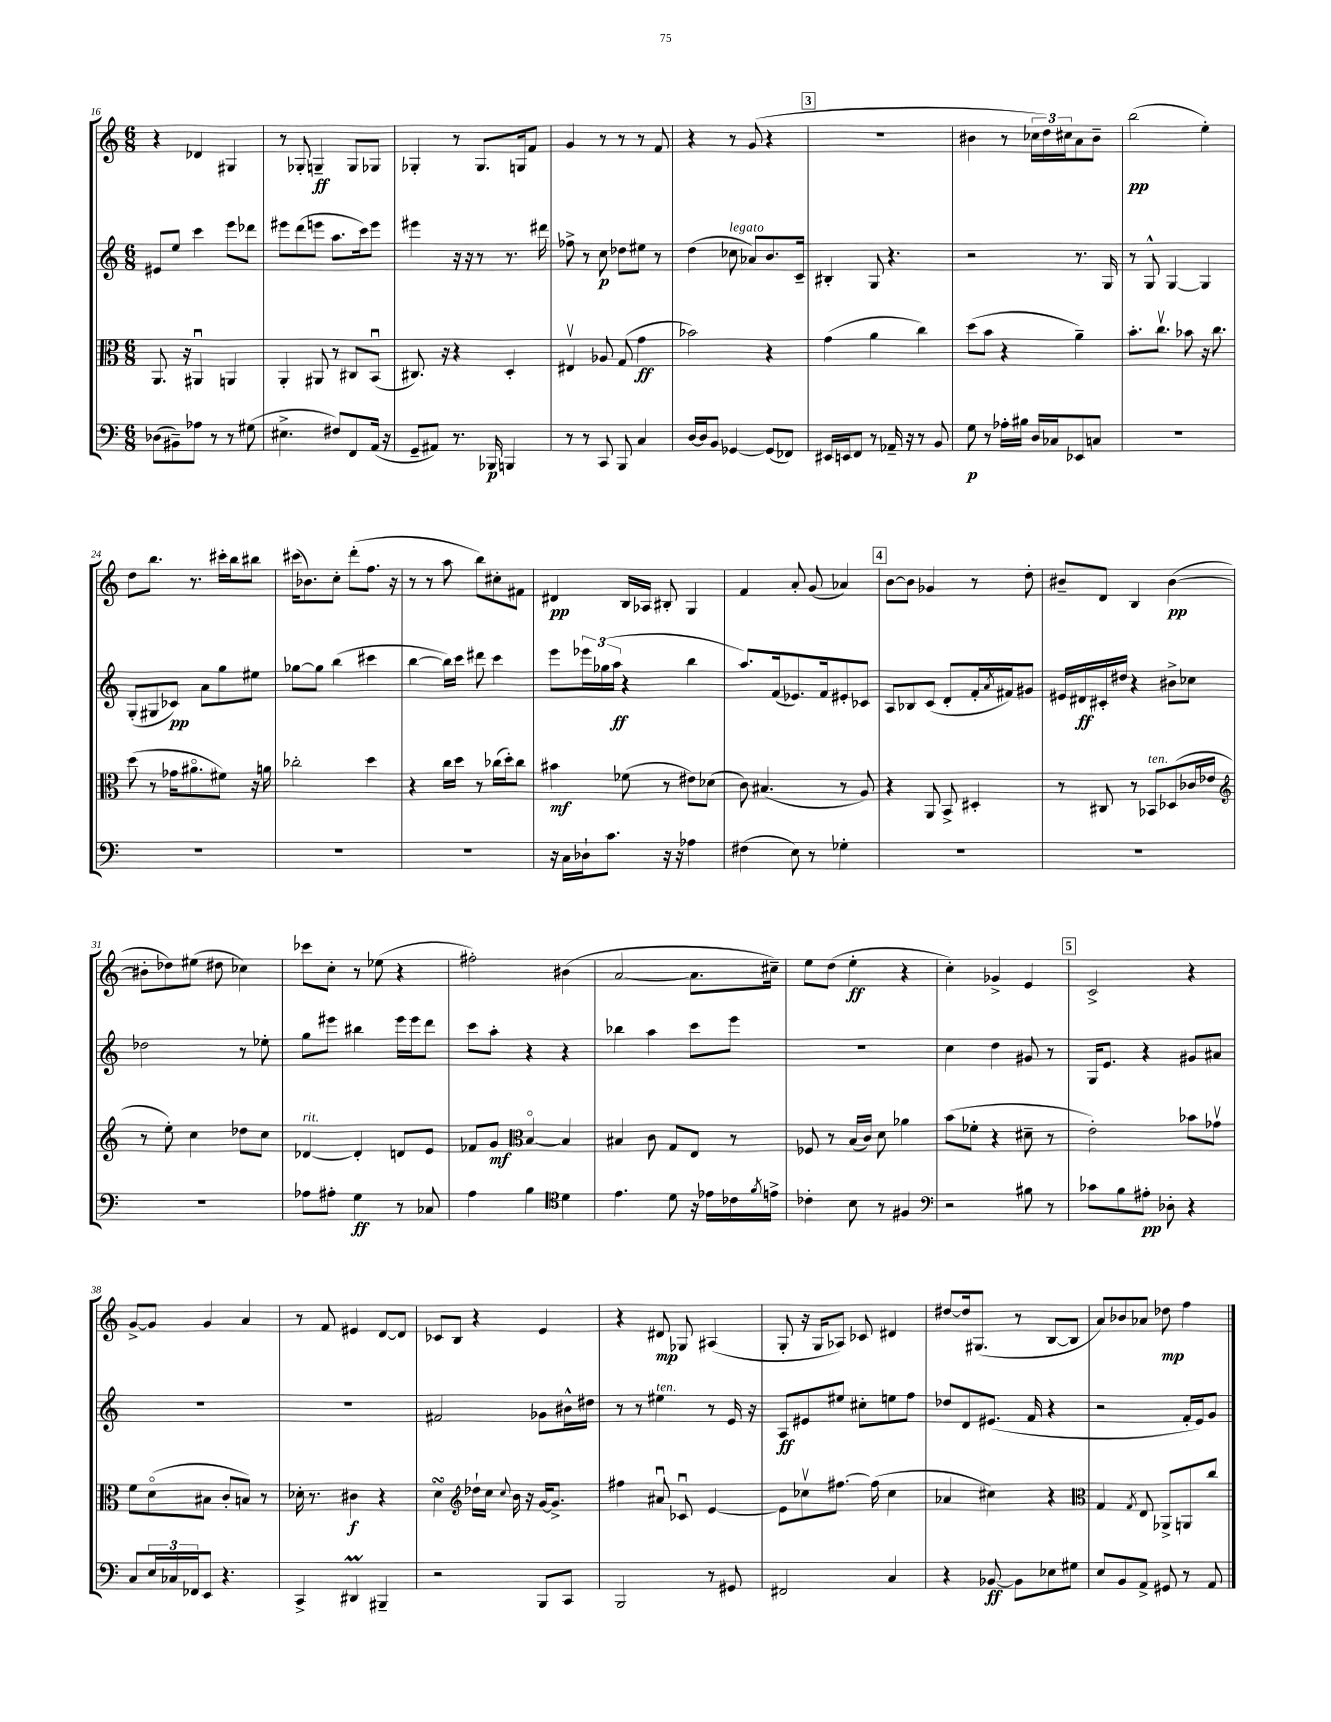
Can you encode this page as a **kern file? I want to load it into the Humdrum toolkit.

**kern	**dynam	**kern	**dynam	**kern	**dynam	**kern	**dynam
*part4	*part4	*part3	*part3	*part2	*part2	*part1	*part1
*staff4	*staff4	*staff3	*staff3	*staff2	*staff2	*staff1	*staff1
*clefF4	*	*clefC3	*	*clefG2	*	*clefG2	*
*k[]	*	*k[]	*	*k[]	*	*k[]	*
*M6/8	*	*M6/8	*	*M6/8	*	*M6/8	*
=16	=16	=16	=16	=16	=16	=16	=16
(8D-X\L	.	8.AA/	.	8e#X/L	.	4r	.
8BB#X~\)	.	.	.	8ee/J	.	.	.
.	.	16r	.	.	.	.	.
8A-X\J	.	4AA#Xu/	.	4ccc\	.	4d-X/	.
8r	.	.	.	.	.	.	.
8r	.	4AAn/	.	8eee\L	.	4G#X/	.
(8G#X\	.	.	.	8ddd-X\J	.	.	.
=17	=17	=17	=17	=17	=17	=17	=17
4.E#X^\	.	4AA'/	.	8eee#X\L	.	8r	.
.	.	.	.	(8ddd\	.	8G-X'/	.
.	.	8AA#X/	.	8eeen\J	.	4Gn~/	ff
8F#X/L)	.	8r	.	8.aa\L	.	.	.
8FF/	.	8C#X/L	.	.	.	8G/L	.
.	.	.	.	16ccc\k)	.	.	.
(16AA/Jk	.	(8BBu/J	.	8eee\J	.	8G-X/J	.
16r	.	.	.	.	.	.	.
=18	=18	=18	=18	=18	=18	=18	=18
8GG~/L	.	8.C#X/)	.	4eee#X\	.	4G-X'/	.
8AA#X/J)	.	.	.	.	.	.	.
.	.	16r	.	.	.	.	.
8.r	.	4r	.	16r	.	8r	.
.	.	.	.	16r	.	.	.
.	.	.	.	8r	.	8.G-/L	.
16BBB-X/	p	.	.	.	.	.	.
4BBBn/	.	4D'/	.	8.r	.	.	.
.	.	.	.	.	.	16Gn/k	.
.	.	.	.	.	.	8f/J	.
.	.	.	.	16ddd#X\	.	.	.
=19	=19	=19	=19	=19	=19	=19	=19
8r	.	4E#Xv/	.	8ff-X^\	.	4g/	.
8r	.	.	.	8r	.	.	.
8CC/	.	8A-X/	.	8cc\	p	8r	.
8BBB/	.	(8G/	.	8dd-X\L	.	8r	.
4C/	.	4g\	ff	8ee#X\J	.	8r	.
.	.	.	.	8r	.	8f/	.
=20	=20	=20	=20	=20	=20	=20	=20
[16D/LL	.	2b-X\)	.	(4dd\	.	4r	.
16D/J]	.	.	.	.	.	.	.
8BB/J	.	.	.	.	.	.	.
!	!	!	!	!LO:TX:a:i:t=legato	!	!	!
[4GG-X/	.	.	.	8cc-X\	.	8r	.
.	.	.	.	8a-X/L)	.	(8g/	.
(8GG-/L]	.	4r	.	8.b/	.	4r	.
8FF-X/J)	.	.	.	.	.	.	.
.	.	.	.	16c~/Jk	.	.	.
!!LO:REH:place=s1:t=3
=21	=21	=21	=21	=21	=21	=21	=21
16EE#X/LL	.	(4g\	.	4B#X'/	.	2.r	.
16EEn/J	.	.	.	.	.	.	.
8FF/J	.	.	.	.	.	.	.
8r	.	4a\	.	8G/	.	.	.
16AA-X~/	.	.	.	4.r	.	.	.
16r	.	.	.	.	.	.	.
8r	.	4cc\)	.	.	.	.	.
8BB/	.	.	.	.	.	.	.
=22	=22	=22	=22	=22	=22	=22	=22
8G\	p	(8dd\L	.	2r	.	4b#X\	.
8r	.	8b\J	.	.	.	.	.
16A-X'\LL	.	4r	.	.	.	8r	.
16B#X\JJ	.	.	.	.	.	.	.
16D/LL	.	.	.	.	.	24cc-X\LL	.
.	.	.	.	.	.	24dd\)	.
16C-X/J	.	.	.	.	.	.	.
.	.	.	.	.	.	24cc#X\J	.
8EE-X/	.	4a~\)	.	8.r	.	8a\	.
8Cn/J	.	.	.	.	.	8b#~\J	.
.	.	.	.	16G/	.	.	.
=23	=23	=23	=23	=23	=23	=23	=23
2.r	.	8.b'\L	.	8r	.	(2bb\	pp
.	.	.	.	8G^^/	.	.	.
.	.	8.ccv\J	.	.	.	.	.
.	.	.	.	[4G/	.	.	.
.	.	8b-X\	.	.	.	.	.
.	.	16r	.	4G/]	.	4ee'\)	.
.	.	8.cc\	.	.	.	.	.
!!LO:LB:g=z
=24	=24	=24	=24	=24	=24	=24	=24
2.r	.	(8dd\	.	(8G'/L	.	8dd\L	.
.	.	8r	.	8G#X/	.	8.bb\J	.
.	.	16g-X\KL	.	8c-X/J)	pp	.	.
.	.	8.a#X\	.	.	.	8.r	.
.	.	.	.	8a\L	.	.	.
.	.	8f#X\J)	.	8gg\	.	16ccc#X'\LL	.
.	.	.	.	.	.	16bb\J	.
.	.	16r	.	8ee#X\J	.	8bb#X\J	.
.	.	16an\	.	.	.	.	.
=25	=25	=25	=25	=25	=25	=25	=25
2.r	.	2cc-X'\	.	[8gg-X\L	.	(16ccc#X\KL	.
.	.	.	.	.	.	8.b-X\)	.
.	.	.	.	8gg-\J]	.	.	.
.	.	.	.	(4bb\	.	8cc'\J	.
.	.	.	.	.	.	(8ddd'\L	.
.	.	4dd\	.	4ccc#X\	.	8.ff\J	.
.	.	.	.	.	.	16r	.
=26	=26	=26	=26	=26	=26	=26	=26
2.r	.	4r	.	[4bb\	.	8r	.
.	.	.	.	.	.	8r	.
.	.	16cc\LL	.	16bb\LL])	.	8aa\	.
.	.	16dd\JJ	.	16ccc\JJ	.	.	.
.	.	8r	.	8ddd#X\	.	8bb\L)	.
.	.	(16cc-X\LL	.	4ccc\	.	8cc#X'\	.
.	.	16dd'\J)	.	.	.	.	.
.	.	8cc-\J	.	.	.	8f#X\J	.
=27	=27	=27	=27	=27	=27	=27	=27
16r	.	4b#X\	mf	8eee\L	.	4d#X/	pp
16C\LL	.	.	.	.	.	.	.
16D-X`\J	.	.	.	24eee-X\L	.	.	.
.	.	.	.	(24gg-X\	.	.	.
8.c\J	.	.	.	.	.	.	.
.	.	.	.	24aa\JJ	ff	.	.
.	.	(8f-X\	.	4r	.	16B/LL	.
.	.	.	.	.	.	16A-X/JJ	.
16r	.	8r	.	.	.	8B#X'/	.
16r	.	.	.	.	.	.	.
4A-X\	.	8e#X\L)	.	4bb\	.	4G/	.
.	.	(8d-X\J	.	.	.	.	.
=28	=28	=28	=28	=28	=28	=28	=28
(4F#X\	.	8c\)	.	8.aa/L)	.	4f/	.
.	.	(4.B#X/	.	.	.	.	.
.	.	.	.	(16f/k	.	.	.
8E\)	.	.	.	8.e-X/)	.	8a'/	.
8r	.	.	.	.	.	(8g/	.
.	.	.	.	16f/k	.	.	.
4G-X'\	.	8r	.	8e#X'/	.	4a-X/)	.
.	.	8A/)	.	8c-X/J	.	.	.
!!LO:REH:place=s1:t=4
=29	=29	=29	=29	=29	=29	=29	=29
2.r	.	4r	.	8A/L	.	[8b\L	.
.	.	.	.	8B-X/	.	8b\J]	.
.	.	8AA/	.	(8c/J	.	4g-X/	.
.	.	8BB^/	.	8d'/L	.	.	.
.	.	4D#X'/	.	16f'/L	.	8r	.
.	.	.	.	8qa/	.	.	.
.	.	.	.	16f#X/J)	.	.	.
.	.	.	.	8g#X/J	.	8dd'\	.
=30	=30	=30	=30	=30	=30	=30	=30
2.r	.	8r	.	16e#X/LL	.	8b#X~/L	.
.	.	.	.	16d#X/	ff	.	.
.	.	8C#X/	.	16c#X'/	.	8d/J	.
.	.	.	.	16dd#X/JJ	.	.	.
.	.	8r	.	4r	.	4B/	.
!	!	!LO:TX:a:i:t=ten.	!	!	!	!	!
.	.	8BB-X/L	.	.	.	.	.
.	.	(8D-X/	.	8b#X^\L	.	([4b#\	pp
.	.	16c-X/L	.	8cc-X\J	.	.	.
.	.	16e-X/JJ	.	.	.	.	.
!!LO:LB:g=z
=31	=31	=31	=31	=31	=31	=31	=31
*	*	*clefG2	*	*	*	*	*
2.r	.	8r	.	2dd-X\	.	8b#X'\L]	.
.	.	8ee'\)	.	.	.	8dd-X\)	.
.	.	4cc\	.	.	.	(8ee#X\J	.
.	.	.	.	.	.	8dd#X\	.
.	.	8dd-X\L	.	8r	.	4cc-X\)	.
.	.	8cc\J	.	8ee-X'\	.	.	.
=32	=32	=32	=32	=32	=32	=32	=32
!	!	!LO:TX:a:i:t=rit.	!	!	!	!	!
8A-X\L	.	[4d-X/	.	8gg\L	.	8ccc-X\L	.
8A#X'\J	.	.	.	8eee#X\J	.	8cc'\J	.
4G\	ff	4d-'/]	.	4bb#X\	.	8r	.
.	.	.	.	.	.	(8ee-X\	.
8r	.	8dn/L	.	16eee#\LL	.	4r	.
.	.	.	.	16eee#\J	.	.	.
8C-X/	.	8e/J	.	8ddd\J	.	.	.
=33	=33	=33	=33	=33	=33	=33	=33
4A\	.	8f-X/L	.	8ccc\L	.	2ff#X'\)	.
.	.	8g/J	mf	8aa'\J	.	.	.
*	*	*clefC3	*	*	*	*	*
4B\	.	[4B/	.	4r	.	.	.
*clefC4	*	*	*	*	*	*	*
4d\	.	4B/]	.	4r	.	(4b#X\	.
=34	=34	=34	=34	=34	=34	=34	=34
4.e\	.	4B#X/	.	4bb-X\	.	[2a/	.
.	.	8c\	.	4aa\	.	.	.
8d\	.	8G/L	.	.	.	.	.
16r	.	8E/J	.	8ccc\L	.	8.a\L]	.
16e-X\LL	.	.	.	.	.	.	.
16c-X\	.	8r	.	8eee\J	.	.	.
8qf/	.	.	.	.	.	.	.
16en^\JJ	.	.	.	.	.	16cc#X~\Jk)	.
=35	=35	=35	=35	=35	=35	=35	=35
4c-X'\	.	8F-X/	.	2.r	.	8ee\L	.
.	.	8r	.	.	.	(8dd\J	.
8B\	.	(16B/LL	.	.	.	4ee'\	ff
.	.	16c/JJ)	.	.	.	.	.
8r	.	8d\	.	.	.	.	.
4F#X/	.	4a-X\	.	.	.	4r	.
=36	=36	=36	=36	=36	=36	=36	=36
*clefF4	*	*	*	*	*	*	*
2r	.	(8b\L	.	4cc\	.	4cc'\)	.
.	.	8f-X'\J	.	.	.	.	.
.	.	4r	.	4dd\	.	4g-X^/	.
8B#X\	.	8d#X~\	.	8g#X/	.	4e/	.
8r	.	8r	.	8r	.	.	.
!!LO:REH:place=s1:t=5
=37	=37	=37	=37	=37	=37	=37	=37
8c-X\L	.	2e'\)	.	16G/KL	.	2c^/	.
.	.	.	.	8.e/J	.	.	.
8B\	.	.	.	.	.	.	.
8A#X'\J	pp	.	.	4r	.	.	.
8D-X'\	.	.	.	.	.	.	.
4r	.	8b-X\L	.	8g#X/L	.	4r	.
.	.	8g-Xv\J	.	8a#X/J	.	.	.
!!LO:LB:g=z
=38	=38	=38	=38	=38	=38	=38	=38
8C/L	.	8f\L	.	2.r	.	[8g^/L	.
24E/L	.	(8d\	.	.	.	8g/J]	.
24C-X/	.	.	.	.	.	.	.
24FF-X/J	.	.	.	.	.	.	.
8EE/J	.	8B#X\J	.	.	.	4g/	.
4.r	.	8c'/L	.	.	.	.	.
.	.	8Bn/J)	.	.	.	4a/	.
.	.	8r	.	.	.	.	.
=39	=39	=39	=39	=39	=39	=39	=39
4CC^/	.	16d-X'\	.	2.r	.	8r	.
.	.	8.r	.	.	.	.	.
.	.	.	.	.	.	8f/	.
4DD#Xm/	.	4c#X\	f	.	.	4e#X/	.
4BBB#X~/	.	4r	.	.	.	[8d/L	.
.	.	.	.	.	.	8d/J]	.
=40	=40	=40	=40	=40	=40	=40	=40
2r	.	4dsSSS\	.	2f#X/	.	8c-X/L	.
.	.	.	.	.	.	8B/J	.
*	*	*clefG2	*	*	*	*	*
.	.	16dd-X`\LL	.	.	.	4r	.
.	.	16cc\JJ	.	.	.	.	.
.	.	8qqcc/	.	.	.	.	.
.	.	16b\	.	.	.	.	.
.	.	16r	.	.	.	.	.
8BBB/L	.	[16g/KL	.	8g-X\L	.	4e/	.
.	.	8.g^/J]	.	.	.	.	.
8CC/J	.	.	.	16b#X^^\L	.	.	.
.	.	.	.	16dd#X\JJ	.	.	.
=41	=41	=41	=41	=41	=41	=41	=41
2BBB/	.	4ff#X\	.	8r	.	4r	.
.	.	.	.	8r	.	.	.
!	!	!	!	!LO:TX:a:i:t=ten.	!	!	!
.	.	8a#Xu/	.	4ee#X\	.	8d#X/	mp
.	.	8c-Xu/	.	.	.	8G-X/	.
8r	.	[4e/	.	8r	.	(4A#X/	.
8GG#X/	.	.	.	16e/	.	.	.
.	.	.	.	16r	.	.	.
=42	=42	=42	=42	=42	=42	=42	=42
2FF#X/	.	8e\L]	.	8A/L	ff	8G'/	.
.	.	8cc-Xv\	.	8e#X/	.	16r	.
.	.	.	.	.	.	16G/KL	.
.	.	[8.ff#X\J	.	8ee#X/J	.	8A-X/J)	.
.	.	.	.	8cc#X'\L	.	8c-X/	.
.	.	(16ff#\]	.	.	.	.	.
4C/	.	4cc-\	.	8een\	.	4d#X/	.
.	.	.	.	8ff\J	.	.	.
=43	=43	=43	=43	=43	=43	=43	=43
4r	.	4a-X/	.	8dd-X/L	.	[8dd#X/L	.
.	.	.	.	8d/	.	16dd#/k]	.
.	.	.	.	.	.	(8.G#X/J	.
[8BB-X/	ff	4cc#X\)	.	(8.e#X/J	.	.	.
8BB-\L]	.	.	.	.	.	8r	.
.	.	.	.	16f/	.	.	.
8E-X\	.	4r	.	4r	.	[8B/L	.
8G#X\J	.	.	.	.	.	8B/J]	.
=44	=44	=44	=44	=44	=44	=44	=44
*	*	*clefC3	*	*	*	*	*
8E/L	.	4G/	.	2r	.	8a/L)	.
8BB/	.	.	.	.	.	8b-X/	.
.	.	8qG/	.	.	.	.	.
8AA^/J	.	8E/	.	.	.	8a-X/J	.
8GG#X/	.	8AA-X^/L	.	.	.	8dd-X\	mp
8r	.	8AAn/	.	16f'/LL	.	4ff\	.
.	.	.	.	16e/J)	.	.	.
8AA/	.	8cc/J	.	8g/J	.	.	.
==	==	==	==	==	==	==	==
*-	*-	*-	*-	*-	*-	*-	*-
